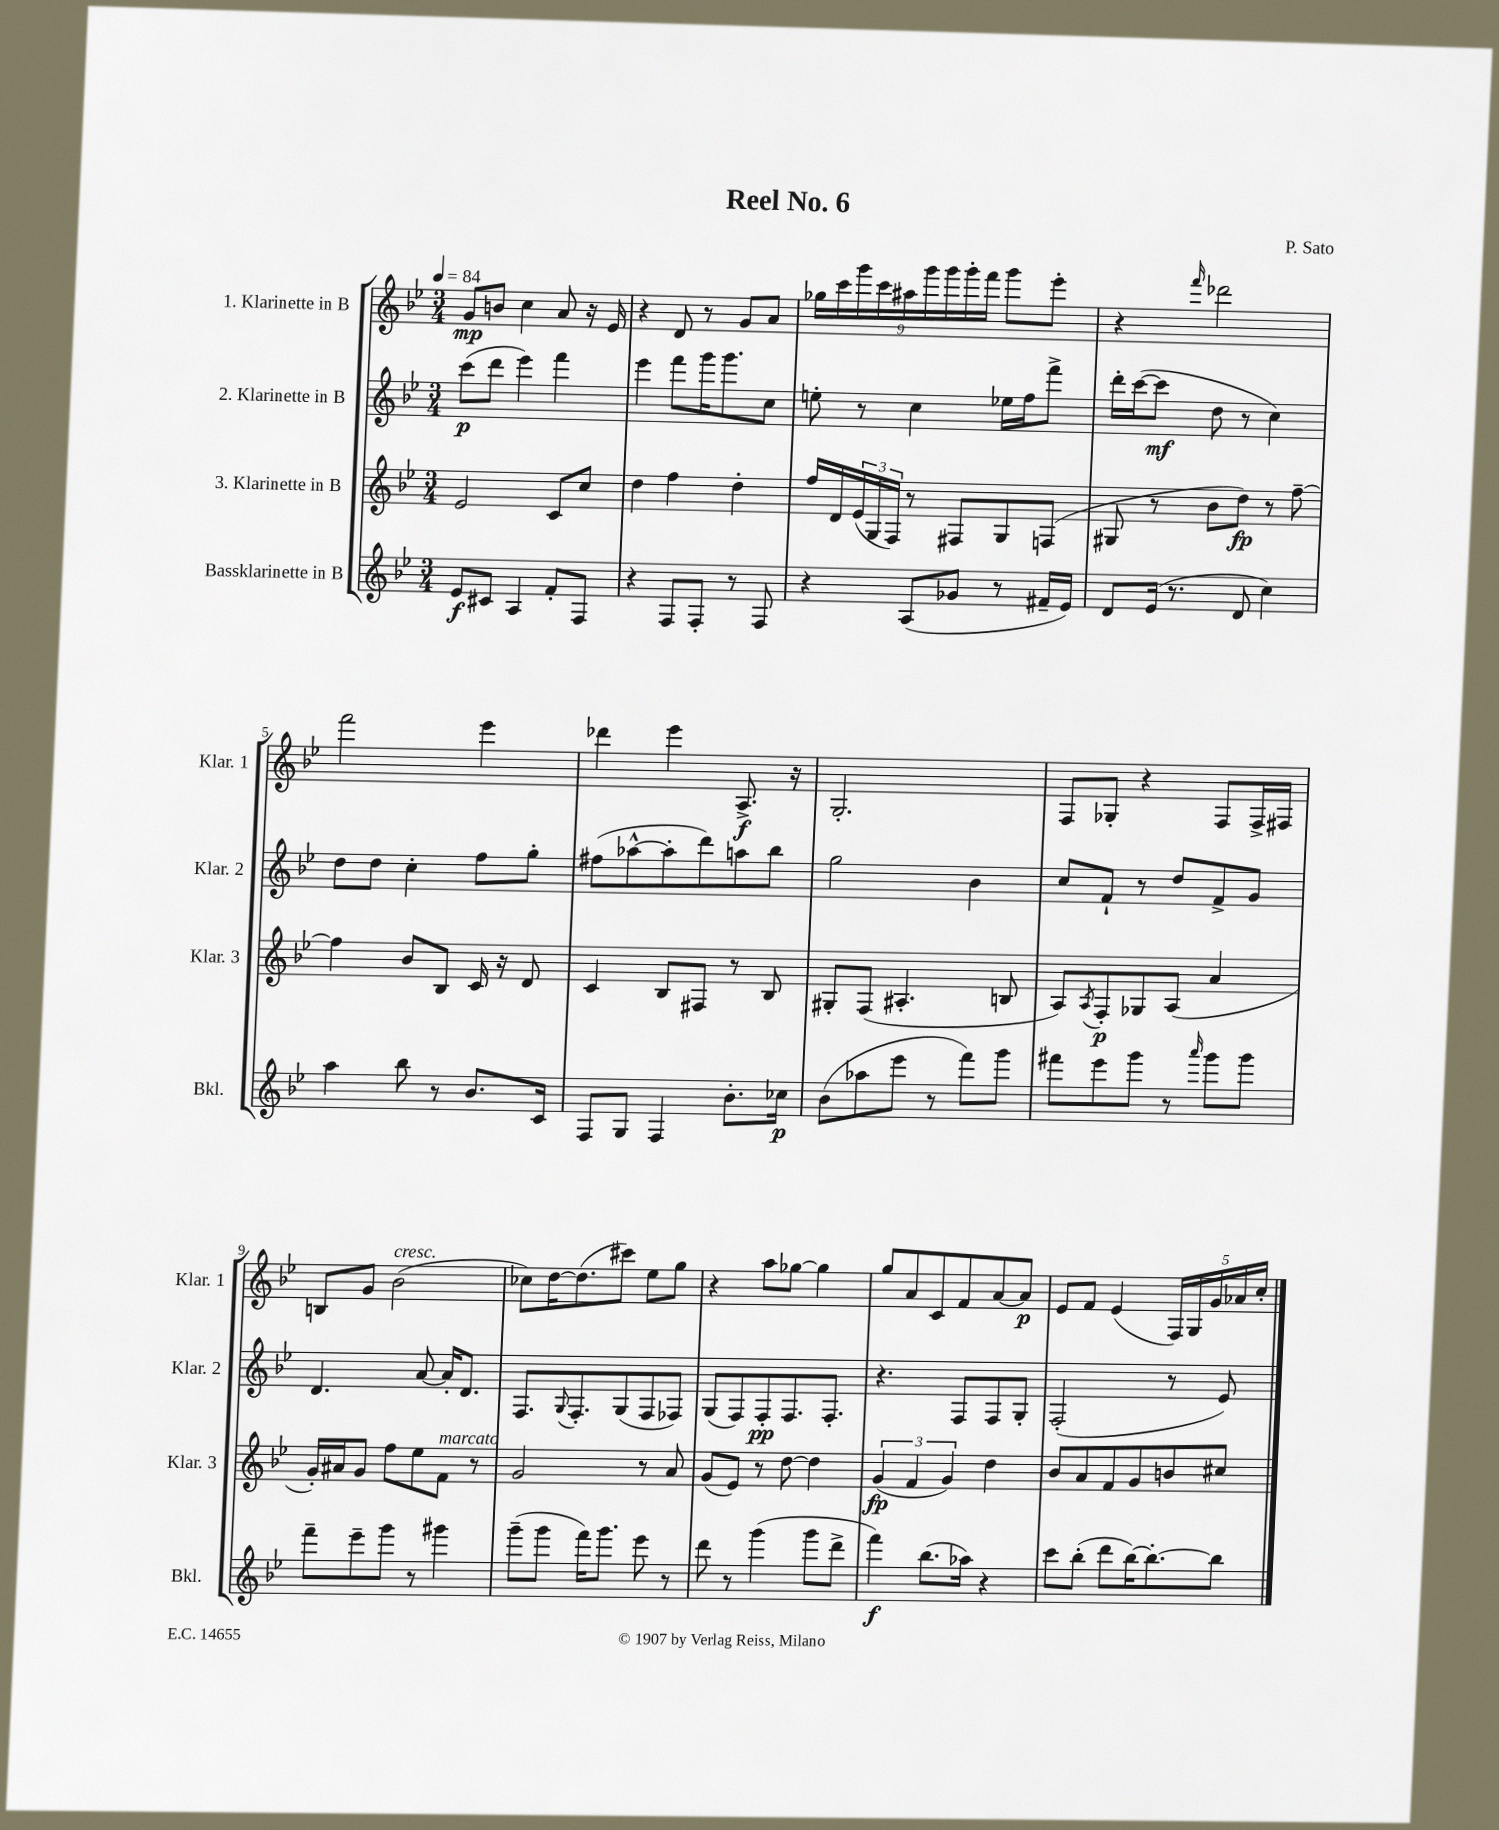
\header { title = "Reel No. 6" composer = "P. Sato" }
<<
\new StaffGroup <<
\new Staff = "s0" \with { instrumentName = "1. Klarinette in B" shortInstrumentName = "Klar. 1" } {
    \clef treble \key bes \major \numericTimeSignature \time 3/4 \tempo 4 = 84
    g'8\mp b'8 c''4 a'8 r16 ees'16 |
    r4 d'8 r8 g'8 a'8 |
    \tuplet 9/8 { ges''16 c'''16 g'''16 c'''16 ais''16 g'''16 g'''16 g'''16-. f'''16 } g'''8 ees'''8-. |
    r4 \grace { f'''16 } des'''2 |
    f'''2 ees'''4 |
    des'''4 ees'''4 a8.->\f r16 |
    g2.-. |
    f8 ges8-. r4 f8 f16-> fis16 |
    b8 g'8 bes'2^\markup { \italic "cresc." }( |
    ces''8) d''16~ d''8.( cis'''8) ees''8 g''8 |
    r4 a''8 ges''8~ ges''4 |
    g''8 a'8 c'8 f'8 a'8~ a'8\p |
    ees'8 f'8 ees'4( \tuplet 5/4 { f16) g16 g'16 aes'16 c''16-. } \bar "|." |
}
\new Staff = "s1" \with { instrumentName = "2. Klarinette in B" shortInstrumentName = "Klar. 2" } {
    \clef treble \key bes \major \numericTimeSignature \time 3/4
    c'''8\p( d'''8 ees'''4) f'''4 |
    ees'''4 f'''8 g'''16 g'''8. c''8 |
    e''8-. r8 c''4 ees''16 f''16 f'''8-> |
    d'''16-. c'''16~( c'''8\mf d''8 r8 c''4) |
    d''8 d''8 c''4-. f''8 g''8-. |
    fis''8( aes''8~-^ aes''8-. d'''8) a''8 bes''8 |
    g''2 bes'4 |
    c''8 f'8-! r8 d''8 f'8-> g'8 |
    d'4. a'8~ a'16-. d'8. |
    f8. \appoggiatura { g8 } f8.-. g8( f8 fes8) |
    g8( f8) f8-.\pp f8. f8.-. |
    r4. f8 f8 g8-. |
    f2-.( r8 ees'8) \bar "|." |
}
\new Staff = "s2" \with { instrumentName = "3. Klarinette in B" shortInstrumentName = "Klar. 3" } {
    \clef treble \key bes \major \numericTimeSignature \time 3/4
    ees'2 c'8 c''8 |
    d''4 f''4 d''4-. |
    f''16 d'16 \tuplet 3/2 { ees'16( g16 f16) } r8 fis8 g8 f8( |
    gis8 r8 bes'8 d''8\fp) r8 f''8~-- |
    f''4 bes'8 bes8 c'16 r16 d'8 |
    c'4 bes8 fis8 r8 bes8 |
    gis8-. f8( ais4.-. b8 |
    a8) \acciaccatura { a8 } f8-.\p ges8 a8( a'4 |
    g'16-.) ais'16 g'8 f''8 ees''8 f'8^\markup { \italic "marcato" } r8 |
    g'2 r8 a'8 |
    g'8( ees'8) r8 d''8~ d''4 |
    \tuplet 3/2 { g'4\fp( f'4 g'4) } d''4 |
    bes'8 a'8 f'8 g'8 b'8 cis''8 \bar "|." |
}
\new Staff = "s3" \with { instrumentName = "Bassklarinette in B" shortInstrumentName = "Bkl." } {
    \clef treble \key bes \major \numericTimeSignature \time 3/4
    ees'8\f cis'8 a4 f'8-. f8 |
    r4 f8 f8-. r8 f8 |
    r4 a8( ges'8 r8 fis'16-- ees'16) |
    d'8 ees'16( r8. d'8 c''4) |
    a''4 bes''8 r8 bes'8. c'16 |
    f8 g8 f4 bes'8.-. ces''16\p |
    bes'8( aes''8 ees'''8 r8 f'''8) g'''8 |
    fis'''8 ees'''8 g'''8 r8 \grace { a'''16 } g'''8 g'''8 |
    f'''8-- ees'''8-- g'''8 r8 gis'''4 |
    g'''8--( g'''8 f'''16) g'''8. ees'''8 r8 |
    d'''8 r8 g'''4( g'''8 d'''8-> |
    f'''4\f) bes''8.( aes''16) r4 |
    c'''8 bes''8-.( d'''8 bes''16~) bes''8.~-. bes''8 \bar "|." |
}
>>
>>
